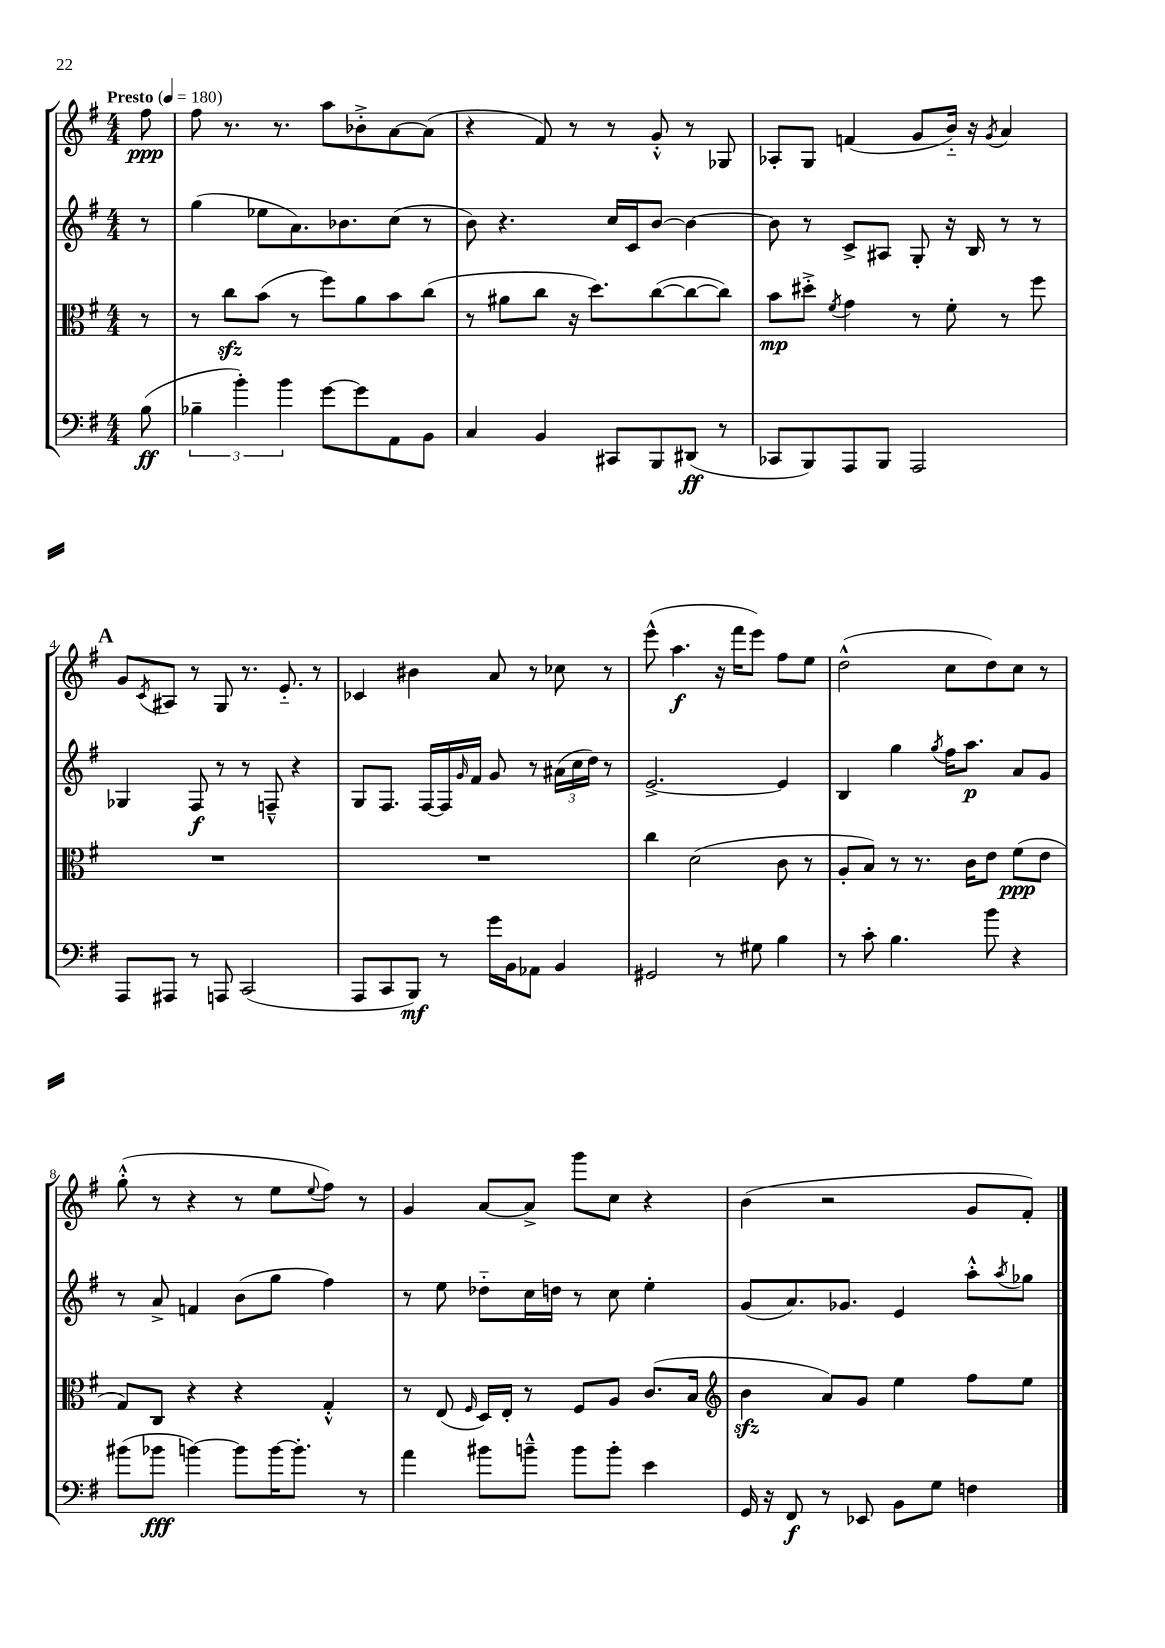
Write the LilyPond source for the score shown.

<<
\new StaffGroup <<
\new Staff = "s0" {
    \clef treble \key g \major \numericTimeSignature \time 4/4 \partial 8 \tempo "Presto" 4 = 180
    fis''8\ppp |
    fis''8 r8. r8. a''8 bes'8-.-> a'8~ a'8( |
    r4 fis'8) r8 r8 g'8-.-^ r8 ges8 |
    aes8-. g8 f'4( g'8 b'16-_) r16 \acciaccatura { g'8 } a'4 |
    \mark \markup { \bold "A" } g'8 \acciaccatura { c'8 } ais8 r8 g8 r8. e'8.-_ r8 |
    ces'4 bis'4 a'8 r8 ces''8 r8 |
    e'''8-^( a''4.\f r16 fis'''16 e'''8) fis''8 e''8 |
    d''2-^( c''8 d''8) c''8 r8 |
    g''8-.-^( r8 r4 r8 e''8 \appoggiatura { e''8 } fis''8) r8 |
    g'4 a'8~ a'8-> g'''8 c''8 r4 |
    b'4( r2 g'8 fis'8-.) \bar "|." |
}
\new Staff = "s1" {
    \clef treble \key g \major \numericTimeSignature \time 4/4 \partial 8
    r8 |
    g''4( ees''8 a'8.) bes'8. c''8( r8 |
    b'8) r4. c''16 c'16 b'8~ b'4~ |
    b'8 r8 c'8-> ais8 g8-. r16 b16 r8 r8 |
    \mark \markup { \bold "A" } ges4 fis8\f r8 r8 f8---^ r4 |
    g8 fis8. fis16~ fis16 \grace { g'16 } fis'16 g'8 r8 \tuplet 3/2 { ais'16( c''16 d''16) } r8 |
    e'2.~-> e'4 |
    b4 g''4 \acciaccatura { g''8 } fis''16 a''8.\p a'8 g'8 |
    r8 a'8-> f'4 b'8( g''8 fis''4) |
    r8 e''8 des''8-_ c''16 d''16 r8 c''8 e''4-. |
    g'8( a'8.) ges'8. e'4 a''8-.-^ \acciaccatura { a''8 } ges''8 \bar "|." |
}
\new Staff = "s2" {
    \clef alto \key g \major \numericTimeSignature \time 4/4 \partial 8
    r8 |
    r8 c''8\sfz b'8( r8 fis''8) a'8 b'8 c''8( |
    r8 ais'8 c''8 r16 d''8.) c''8~( c''8~ c''8) |
    b'8\mp dis''8-.-> \acciaccatura { fis'8 } g'4 r8 fis'8-. r8 fis''8 |
    \mark \markup { \bold "A" } R1 |
    R1 |
    c''4 d'2( c'8 r8 |
    a8-. b8) r8 r8. c'16 e'8 fis'8\ppp( e'8 |
    g8) c8 r4 r4 g4-.-^ |
    r8 e8( \grace { fis16 } d16) e16-. r8 fis8 a8 c'8.( b16 |
    \clef treble b'4\sfz a'8) g'8 e''4 fis''8 e''8 \bar "|." |
}
\new Staff = "s3" {
    \clef bass \key g \major \numericTimeSignature \time 4/4 \partial 8
    b8\ff( |
    \tuplet 3/2 { bes4-- b'4-.) b'4 } g'8~ g'8 a,8 b,8 |
    c4 b,4 cis,8 b,,8 dis,8\ff( r8 |
    ces,8 b,,8) a,,8 b,,8 a,,2 |
    \mark \markup { \bold "A" } a,,8 ais,,8 r8 a,,8 c,2( |
    a,,8 c,8 b,,8\mf) r8 g'16 b,16 aes,8 b,4 |
    gis,2 r8 gis8 b4 |
    r8 c'8-. b4. b'8 r4 |
    bis'8( bes'8\fff b'4~) b'8 b'16~ b'8.-. r8 |
    a'4 bis'8 b'8---^ b'8 b'8-. e'4 |
    g,16 r16 fis,8\f r8 ees,8 b,8 g8 f4 \bar "|." |
}
>>
>>
